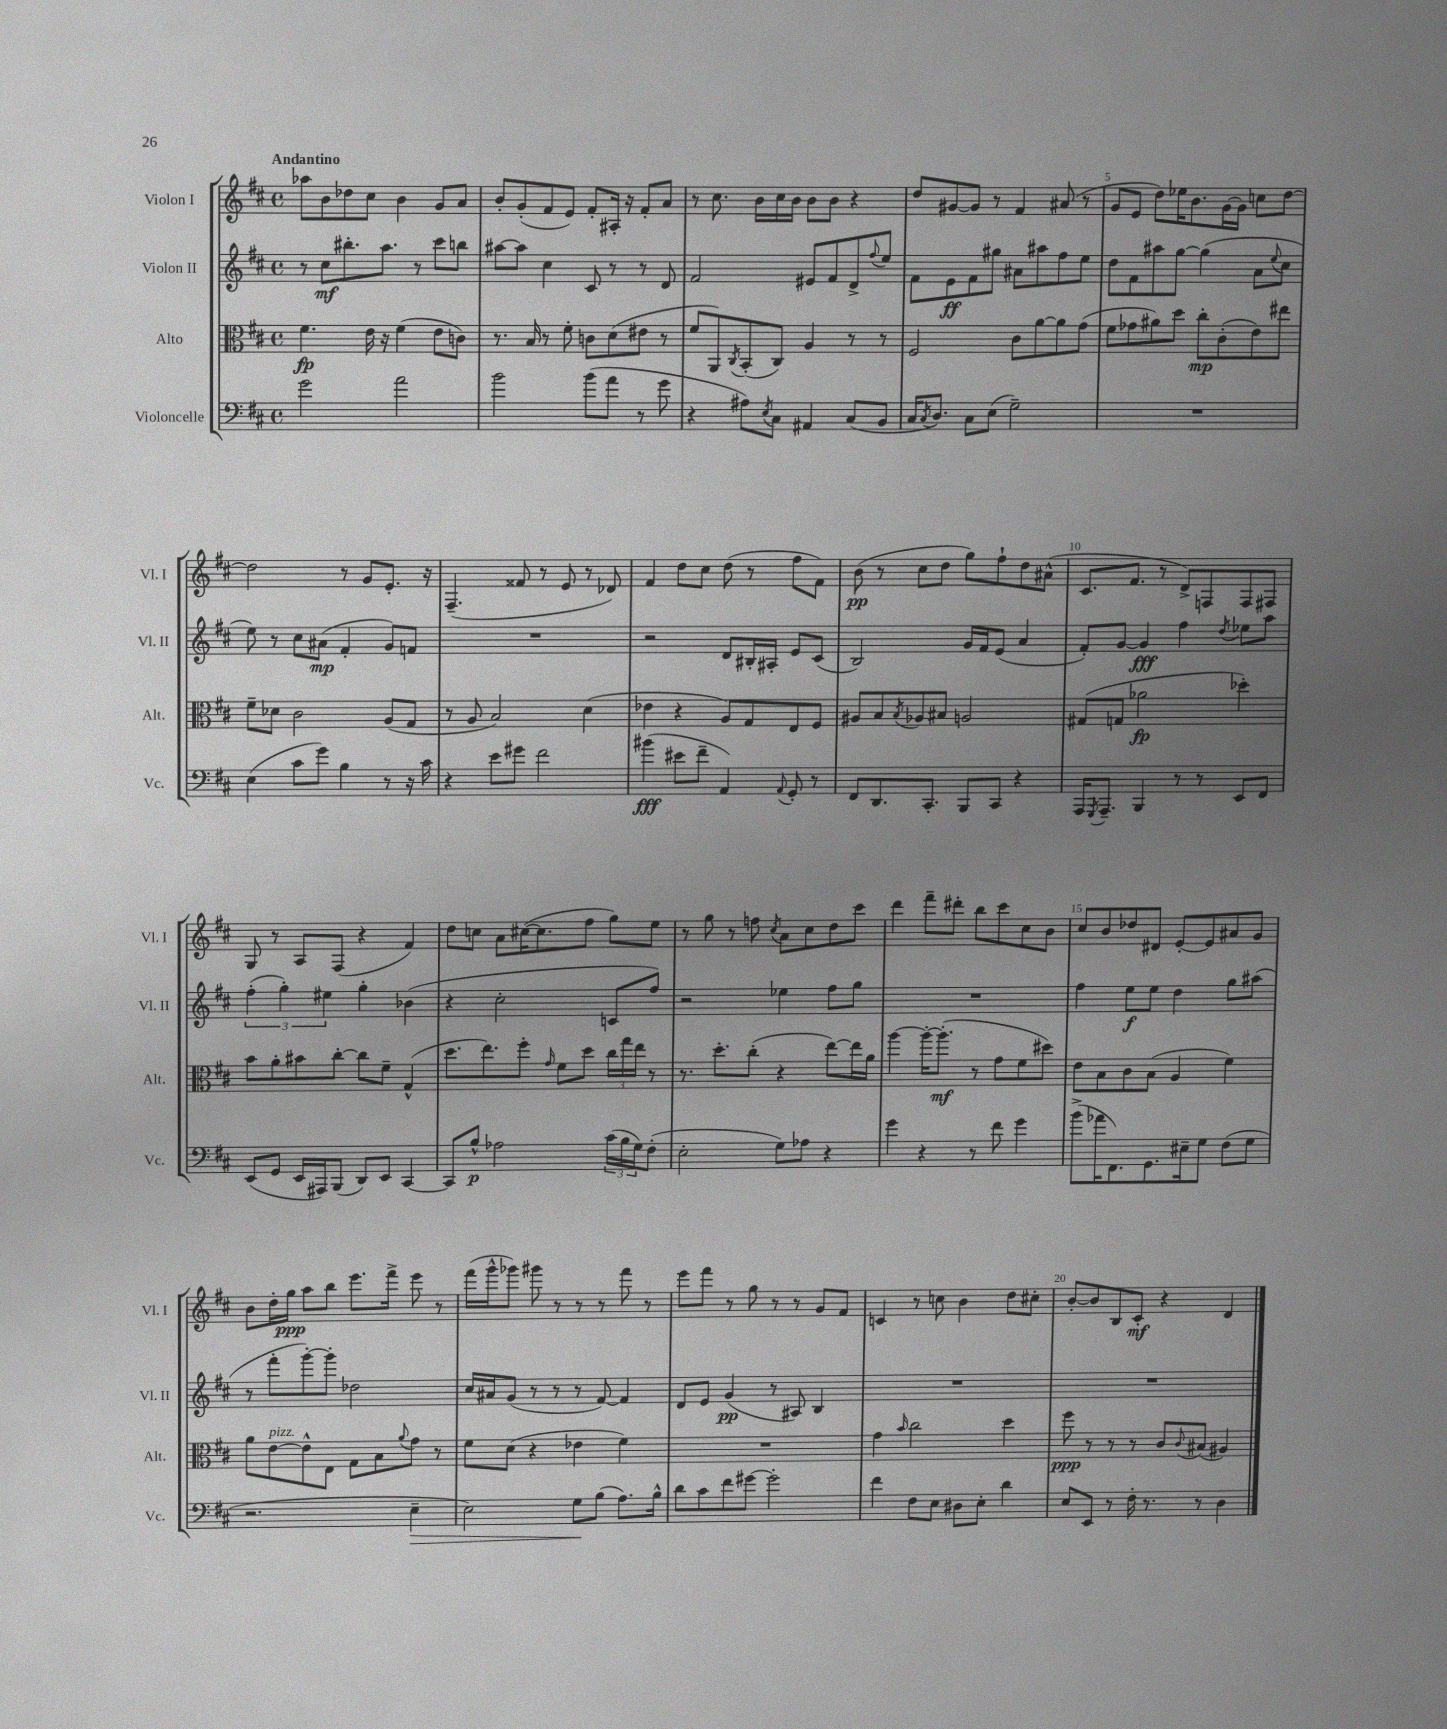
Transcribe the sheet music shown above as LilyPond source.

<<
\new StaffGroup <<
\new Staff = "s0" \with { instrumentName = "Violon I" shortInstrumentName = "Vl. I" } {
    \clef treble \key d \major \defaultTimeSignature \time 4/4 \tempo "Andantino"
    aes''8 b'8 des''8 cis''8 b'4 g'8 a'8 |
    b'8-. g'8-.( fis'8 e'8) fis'8-. ais16-. r16 fis'8-. a'8 |
    r8 cis''8. b'16 cis''16 b'16 b'8 b'8 r4 |
    d''8 gis'8~ gis'8 r8 fis'4 ais'8( r8 |
    g'8 e'8 d''8) ees''16 b'8. g'16~ g'16 c''8 d''8~ |
    d''2 r8 g'8 e'8.-. r16 |
    fis4.--( fisis'8 r8 e'8 r8 des'8) |
    fis'4 d''8 cis''8 d''8( r8 fis''8 fis'8) |
    b'8\pp( r8 cis''8 d''8 g''8) fis''8-! d''8 ais'8-^( |
    cis'8. fis'8. r8 d'8->) f8 f8 fis8 |
    g8 r8 a8 fis8( r4 fis'4) |
    d''8 c''8 a'8 cis''16~( cis''8. fis''8 g''8) e''8 |
    r8 g''8 r8 f''8 \acciaccatura { cis''8 } a'8 cis''8 d''8 cis'''8 |
    d'''4 fis'''8-- dis'''8-. b''8 cis'''8 cis''8 b'8 |
    cis''8 b'8 des''8 dis'8 e'8~-. e'8 ais'8 g'8 |
    b'8 d''16-. g''16\ppp a''8 b''8 e'''8. fis'''16-> e'''8 r8 |
    fis'''16( g'''16-^ ges'''8) gis'''8 r8 r8 r8 fis'''8 r8 |
    e'''8 fis'''8 r8 g''8 r8 r8 g'8 fis'8 |
    c'4 r8 c''8 b'4 d''8 cis''8-. |
    b'8~-. b'8 b8 cis'8-.\mf r4 d'4 \bar "|." |
}
\new Staff = "s1" \with { instrumentName = "Violon II" shortInstrumentName = "Vl. II" } {
    \clef treble \key d \major \defaultTimeSignature \time 4/4
    r8 cis''8\mf bis''8.-. a''8. r8 cis'''8 b''8 |
    ais''8~ ais''8 cis''4 cis'8 r8 r8 d'8 |
    fis'2 eis'8 fis'8 d'8-> \appoggiatura { fis''8 } e''8 |
    fis'8 e'8\ff fis'8 gis''8 ais'8 ais''8 fis''8 e''8 |
    d''8 fis'8 ais''8 g''8~ g''4( a'8 \appoggiatura { e''8 } cis''8 |
    e''8) r8 cis''8 ais'8\mp( fis'4-. g'8) f'8 |
    R1 |
    r2 d'8 bis16-. ais16-. e'8 cis'8( |
    b2) g'16 fis'16 e'8( a'4 |
    fis'8-.) g'8~ g'4\fff fis''4 \acciaccatura { d''8 } ees''8 a''8 |
    \tuplet 3/2 { fis''4-.( g''4-.) eis''4 } g''4-. bes'4( |
    r4 cis''2-. c'8 fis''8) |
    r2 ees''4 fis''8 g''8 |
    R1 |
    fis''4 e''8\f e''8 d''4 g''8 ais''8( |
    r8 fis'''8-. g'''8~-.) g'''8-. des''2 |
    cis''16 ais'16 g'8( r8 r8 r8 fis'8~) fis'4 |
    d'8 e'8 g'4\pp( r8 ais8) b4 |
    R1 |
    R1 \bar "|." |
}
\new Staff = "s2" \with { instrumentName = "Alto" shortInstrumentName = "Alt." } {
    \clef alto \key d \major \defaultTimeSignature \time 4/4
    fis'4.\fp e'16 r16 fis'4( e'8 c'8) |
    r8. b16 r8 fis'8-. c'8 d'8( eis'8 r8 |
    fis'8 a,8) \acciaccatura { cis8 } b,8-.( cis8) a4 r8 r8 |
    fis2 cis'8 a'8~ a'8 g'8( |
    fis'8 ges'8 ais'8) d''8 cis''8-.\mp cis'8-.( e'8) eis''8 |
    fis'8-- des'8 cis'2 a8( g8 |
    r8 a8 b2) d'4( |
    ees'4 r4 a8) g8 e8 fis8 |
    ais8 b8 \acciaccatura { b8 } aes8 bis8 a2 |
    gis8( g8 aes'2\fp des''4-.) |
    b'8 a'8-. bis'8 cis''8~-. cis''8 fis'8-- g4-^( |
    d''8. e''8.) fis''8-. \grace { g'16 } fis'8 d''8 \tuplet 3/2 { cis''16 g''16 e''16 } r8 |
    r8. d''8.-. cis''8-.( r4 e''8~) e''16 a'16 |
    a''4~ a''16~-. a''8.-.\mf( r8 g'8 fis'8 dis''8) |
    e'8 b8 cis'8 b8( a4 fis'4) |
    a'8 e'8~^\markup { \italic "pizz." } e'8-^ e8 g8 b8 \appoggiatura { a'8 } g'8 r8 |
    fis'8 d'8( r4 ees'4 fis'4) |
    R1 |
    g'4 \grace { b'16 } cis''2 d''4 |
    fis''8\ppp r8 r8 r8 cis'8 \appoggiatura { cis'8 } bis8( ais4) \bar "|." |
}
\new Staff = "s3" \with { instrumentName = "Violoncelle" shortInstrumentName = "Vc." } {
    \clef bass \key d \major \defaultTimeSignature \time 4/4
    g'2 a'2 |
    b'2 b'8( a'8 r8 g'8 |
    r4 ais8) \acciaccatura { e8 } cis8 ais,4 cis8( b,8 |
    cis16 \acciaccatura { cis8 } d8.) cis8 e8( g2--) |
    R1 |
    e4( cis'8 g'8) b4 r8 r16 cis'16 |
    r4 e'8 gis'8 fis'2 |
    bis'4\fff( eis'8 fis'8-- a,4) \appoggiatura { a,8 } g,8-. r8 |
    fis,8 d,8. cis,8.-. b,,8 cis,8 r4 |
    a,,16 \acciaccatura { g,,8 } a,,8.-- b,,4 r8 r8 e,8 fis,8 |
    e,8( g,8 e,16 ais,,16) b,,8( d,8) e,8 cis,4~ |
    cis,8 b8-^\p aes2 \tuplet 3/2 { cis'16( b16 g16) } fis8-.( |
    e2-. g8) aes8 r4 |
    g'4 r4 r8 fis'8 g'4 |
    b'8->( aes'16 fis,8.) g,8. eis16-- g8 fis8( g8 |
    r2. e4--\> |
    e2) g8\! b8( a8.) b16-^ |
    d'8 cis'8 fis'8 gis'8~ gis'2-. |
    fis'4 fis8 e8 dis8 e8-. d'4 |
    e8 e,8 r8 fis16-. r8. r8 d4 \bar "|." |
}
>>
>>
\layout { \context { \Score \override BarNumber.break-visibility = ##(#f #t #t) barNumberVisibility = #(every-nth-bar-number-visible 5) } }
